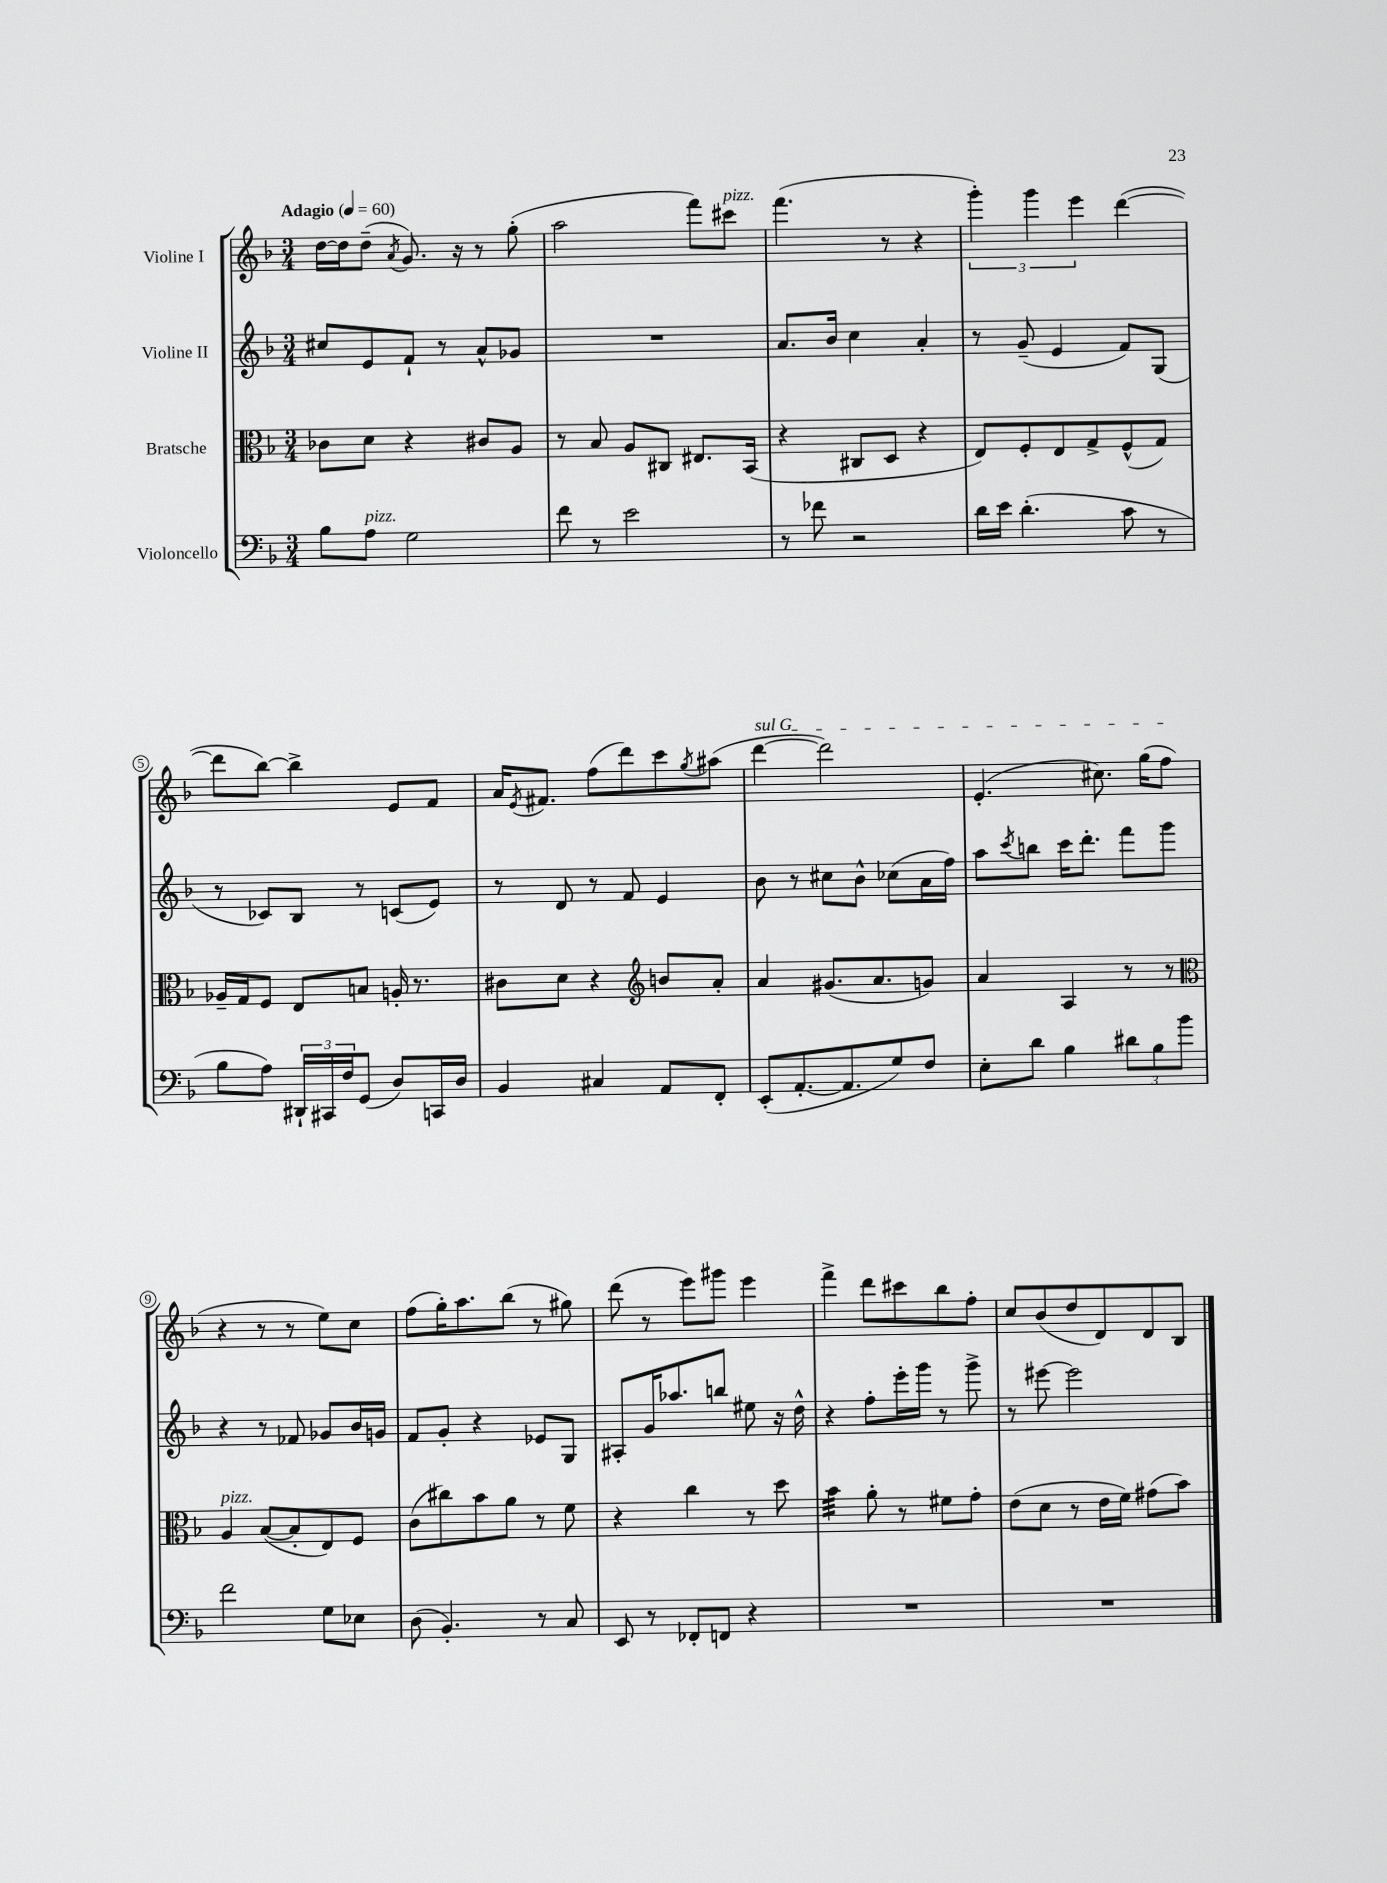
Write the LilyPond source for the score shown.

<<
\new StaffGroup <<
\new Staff = "s0" \with { instrumentName = "Violine I" } {
    \clef treble \key f \major \numericTimeSignature \time 3/4 \tempo "Adagio" 4 = 60
    d''16~ d''16 d''8--( \acciaccatura { a'8 } g'8.) r16 r8 g''8-.( |
    a''2 f'''8) cis'''8^\markup { \italic "pizz." } |
    f'''4.( r8 r4 |
    \tuplet 3/2 { g'''4-.) g'''4 e'''4 } d'''4~( |
    d'''8 bes''8~) bes''4-> e'8 f'8 |
    a'16 \acciaccatura { e'8 } fis'8. f''8( d'''8) c'''8 \acciaccatura { g''8 } ais''8( |
    \once \override TextSpanner.bound-details.left.text = \markup { \italic "sul G" } d'''4~\startTextSpan d'''2) |
    e'4.-.( cis''8.) g''16( f''8\stopTextSpan |
    r4 r8 r8 e''8) c''8 |
    f''8( g''16-.) a''8. bes''8( r8 gis''8) |
    d'''8( r8 e'''8) gis'''8 e'''4 |
    f'''4-> d'''8 cis'''8 bes''8 f''8-. |
    c''8 bes'8( d''8 d'8) d'8 bes8 \bar "|." |
}
\new Staff = "s1" \with { instrumentName = "Violine II" } {
    \clef treble \key f \major \numericTimeSignature \time 3/4
    cis''8 e'8 f'8-! r8 a'8-^ ges'8 |
    R2. |
    a'8. bes'16 c''4 a'4-. |
    r8 g'8--( e'4 f'8) g8( |
    r8 ces'8) bes8 r8 c'8( e'8) |
    r8 d'8 r8 f'8 e'4 |
    bes'8 r8 cis''8 bes'8-^ ces''8( a'16 f''16) |
    a''8 \acciaccatura { c'''8 } b''8 c'''16 d'''8.-. f'''8 g'''8 |
    r4 r8 fes'8 ges'8 bes'16 g'16 |
    f'8 g'8-. r4 ees'8 g8 |
    ais8-. g'16 aes''8. b''8 eis''8 r16 d''16-^ |
    r4 f''8-. e'''16-. g'''16 r8 g'''8-> |
    r8 eis'''8~ eis'''2 \bar "|." |
}
\new Staff = "s2" \with { instrumentName = "Bratsche" } {
    \clef alto \key f \major \numericTimeSignature \time 3/4
    ces'8 d'8 r4 cis'8 a8 |
    r8 bes8 a8 cis8 eis8. bes,16( |
    r4 cis8 d8 r4 |
    e8) f8-. e8 g8-> f8-^( g8) |
    aes16-- g16 f8 e8 b8 a16-. r8. |
    cis'8 d'8 r4 \clef treble b'8 a'8-. |
    a'4 gis'8.( a'8. g'8) |
    a'4 a4 r8 r8 |
    \clef alto a4^\markup { \italic "pizz." } bes8~( bes8-. e8) f8 |
    c'8( cis''8) bes'8 a'8 r8 f'8 |
    r4 c''4 r8 d''8 |
    bes'4:32 a'8-. r8 fis'8 g'8-. |
    e'8( d'8 r8 e'16 f'16) gis'8( bes'8) \bar "|." |
}
\new Staff = "s3" \with { instrumentName = "Violoncello" } {
    \clef bass \key f \major \numericTimeSignature \time 3/4
    bes8 a8^\markup { \italic "pizz." } g2 |
    f'8 r8 e'2 |
    r8 fes'8 r2 |
    d'16 e'16 d'4.-.( c'8 r8 |
    bes8 a8) \tuplet 3/2 { dis,16-! cis,16 f16 } g,8( d8) c,16 d16 |
    bes,4 cis4 a,8 f,8-. |
    e,8-.( a,8.~-. a,8. g8) f8 |
    e8-. d'8 bes4 \tuplet 3/2 { dis'8 bes8 bes'8 } |
    f'2 g8 ees8 |
    d8( bes,4.-.) r8 c8 |
    e,8 r8 fes,8-. f,8 r4 |
    R2. |
    R2. \bar "|." |
}
>>
>>
\layout { \context { \Score \override BarNumber.stencil = #(make-stencil-circler 0.1 0.3 ly:text-interface::print) } }
